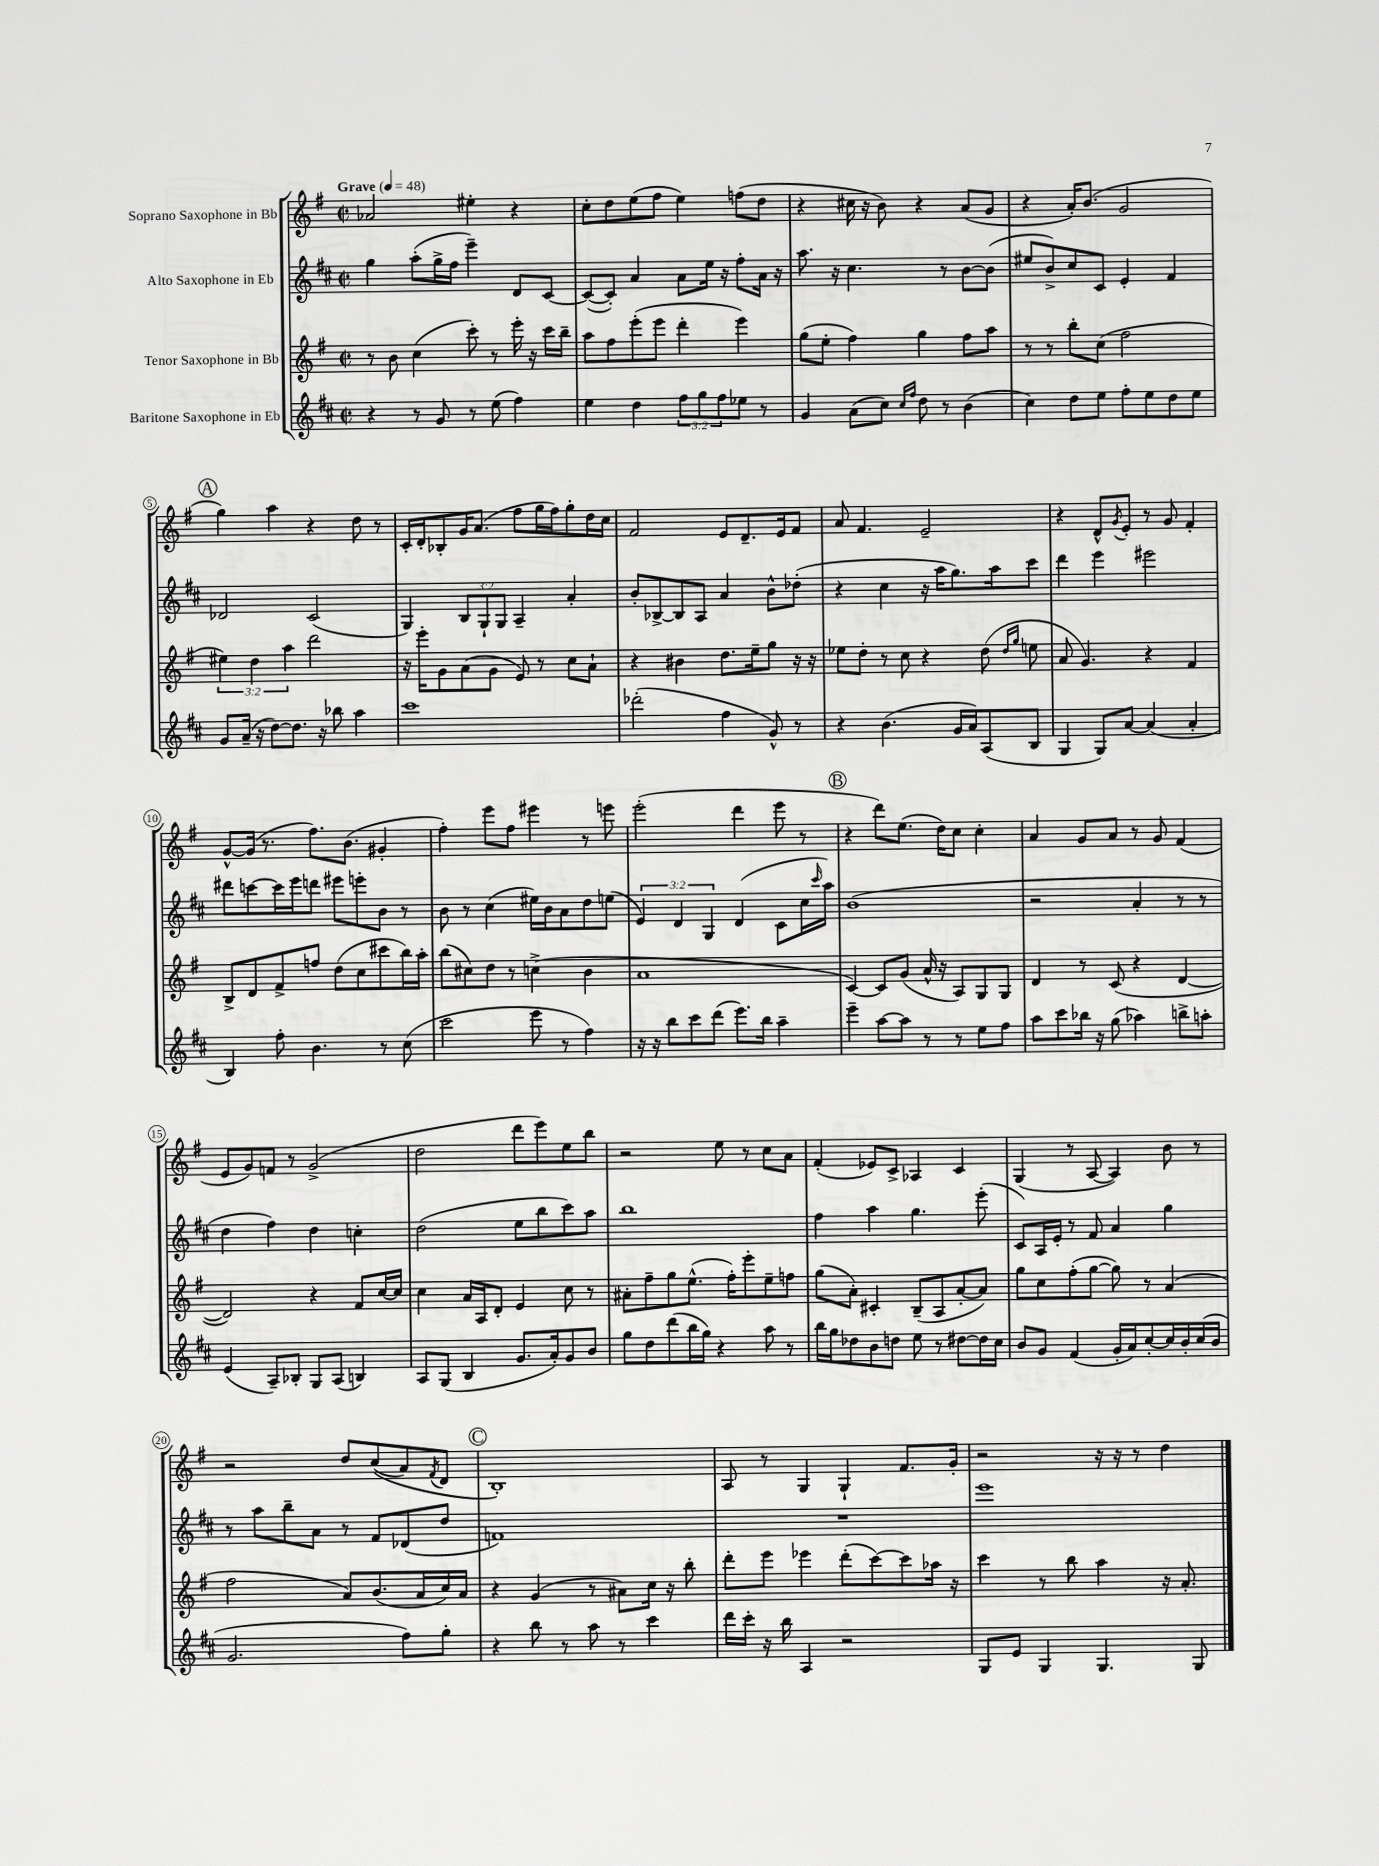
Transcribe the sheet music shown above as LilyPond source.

<<
\new StaffGroup <<
\new Staff = "s0" \with { instrumentName = "Soprano Saxophone in Bb" } {
    \clef treble \key g \major \defaultTimeSignature \time 2/2 \tempo "Grave" 4 = 48
    aes'2 eis''4-. r4 |
    c''8-. d''8 e''8( fis''8 e''4) f''8( d''8 |
    r4 cis''16 r16 b'8) r4 a'8( g'8 |
    r4 a'16-.) b'8.( g'2 |
    \mark \markup { \circle "A" } g''4) a''4 r4 d''8 r8 |
    c'16-. d'16-. bes8-. g'16 a'8.( fis''8 g''16 fis''16) g''8-. d''16 c''16 |
    fis'2 e'8 d'8.-- e'16 fis'8 |
    a'8 fis'4. e'2-- |
    r4 d'8-^ \acciaccatura { g'8 } e'8-. r8 g'8 fis'4-. |
    g'8~-^ g'16( r8. fis''8.) b'8.( gis'4-. |
    fis''4-.) e'''8 fis''8 eis'''4 r8 e'''8 |
    e'''2-.( d'''4 e'''8 r8 |
    \mark \markup { \circle "B" } r4 d'''8) e''8.( d''16) c''8 c''4-. |
    a'4 g'8 a'8 r8 g'8 fis'4( |
    e'8 g'8) f'8 r8 g'2->( |
    d''2 d'''8 e'''8) e''8 b''8 |
    r2 e''8 r8 c''8 a'8 |
    fis'4-.( ees'8) c'8-> aes4 c'4 |
    g4( r8 a8~ a4) b'8 r8 |
    r2 d''8 c''8(\( a'8) \acciaccatura { fis'8 } d'8 |
    \mark \markup { \circle "C" } b1-.\) |
    a8 r8 g4 g4-! fis'8. g'16-. |
    r2 r16 r16 r8 d''4 \bar "|." |
}
\new Staff = "s1" \with { instrumentName = "Alto Saxophone in Eb" } {
    \clef treble \key d \major \defaultTimeSignature \time 2/2 \override Staff.TupletNumber.text = #tuplet-number::calc-fraction-text
    g''4 a''8-.( g''16-> fis''16 e'''4--) d'8 cis'8~ |
    cis'8~( cis'8-.) a'4 a'8 e''16 r16 fis''8-. a'16 r16 |
    a''8. r16 cis''4. r8 b'8~ b'8( |
    eis''8 b'8->) cis''8 cis'8 e'4-. fis'4 |
    \mark \markup { \circle "A" } des'2 cis'2( |
    g4) \tuplet 3/2 { b8 g8-! g8 } a4-- a'4-. |
    b'8-. bes8~-> bes8 a8 a'4 b'8-^ des''8-.( |
    r4 cis''4 r16 a''16 g''8.) a''16 cis'''8 |
    d'''4 e'''4 eis'''2 |
    dis'''8 c'''8~ c'''16 e'''16 d'''8 eis'''8 e'''8-. b'8 r8 |
    b'8 r8 cis''4( eis''16) b'16 a'8 d''8 e''8( |
    \tuplet 3/2 { e'4) d'4 g4 } d'4( cis'8 cis''16 \grace { cis'''16 } a''16) |
    \mark \markup { \circle "B" } b'1( |
    r2 a'4-. r8 r8 |
    d''4 fis''4) d''4 c''4-. |
    d''2( e''8 b''8 cis'''8) a''8 |
    b''1 |
    fis''4 a''4 g''4. e'''8-.( |
    cis'8) a16 e'16-. r8 fis'8 a'4 g''4 |
    r8 a''8 b''8-- a'8 r8 fis'8 des'8( d''8 |
    \mark \markup { \circle "C" } f'1) |
    R1 |
    e'''1 \bar "|." |
}
\new Staff = "s2" \with { instrumentName = "Tenor Saxophone in Bb" } {
    \clef treble \key g \major \defaultTimeSignature \time 2/2 \override Staff.TupletNumber.text = #tuplet-number::calc-fraction-text
    r8 b'8 c''4( c'''8-.) r8 e'''16-. r16 c'''16 b''16-- |
    a''8 fis''8 e'''8-.( e'''8 d'''4-. e'''4) |
    g''8( e''8-. fis''4) g''4 fis''8 a''8 |
    r8 r8 b''8-. c''8( fis''2 |
    \mark \markup { \circle "A" } \tuplet 3/2 { eis''4) d''4 a''4 } d'''2 |
    r16 e'''16-. g'8 a'8( g'8 e'8) r8 c''8 a'8-! |
    r4 bis'4 d''8. e''16-- g''8 r16 r16 |
    ees''8 d''8-. r8 c''8 r4 d''8( \grace { d''16 g''16 } e''8 |
    a'8 g'4.) r4 fis'4 |
    b8-> d'8 fis'8-> f''8 d''8( c''8 cis'''8 b''16) a''16-. |
    b''8( cis''8) d''8 r8 c''4->( b'4 |
    a'1 |
    \mark \markup { \circle "B" } c'4~) c'8 g'8( a'16-^ r16 a8) g8 g8 |
    d'4 r8 c'8( r4 d'4~ |
    d'2) r4 fis'8 c''16~ c''16 |
    c''4 a'16 a16 d'8-. e'4 c''8 r8 |
    ais'8-. fis''8-- g''8 e''8.-^( fis''16-.) e'''8-. e''8-- f''8 |
    g''8( a'8-.) cis'4-. b8--( a8 a'8~-. a'8) |
    g''8 c''8 fis''8-.( g''8~ g''8) r8 a'4( |
    fis''2 a'8) b'8.( a'16 c''16) a'16 |
    \mark \markup { \circle "C" } r4 g'4( r8 ais'8) c''16 r16 b''8-. |
    d'''8-. e'''8 ees'''4 d'''8-.( c'''8~) c'''8 aes''16 r16 |
    c'''4 r8 b''8 a''4 r16 a'8.-. \bar "|." |
}
\new Staff = "s3" \with { instrumentName = "Baritone Saxophone in Eb" } {
    \clef treble \key d \major \defaultTimeSignature \time 2/2 \override Staff.TupletNumber.text = #tuplet-number::calc-fraction-text
    r4 r8 g'8 r8 e''8( fis''4) |
    e''4 d''4 \tuplet 3/2 { fis''8 g''8 fis''8 } ees''8 r8 |
    g'4 a'8( cis''8) \grace { cis''16 fis''16 } d''8 r8 b'4( |
    cis''4) d''8 e''8 fis''8-. e''8 d''8 e''8 |
    \mark \markup { \circle "A" } g'8 a'16--( r16 d''8~) d''8. r16 bes''8 a''4 |
    cis'''1 |
    des'''2-.( fis''4 g'8-^) r8 |
    r4 b'4.( g'16 a'16) a8( b8 |
    g4 g8) a'8~ a'4( a'4-. |
    b4) fis''8-. b'4. r8 cis''8( |
    cis'''2 e'''8 r8 fis''4) |
    r16 r16 b''8 cis'''8 d'''8( e'''8.) b''16 a''4-- |
    \mark \markup { \circle "B" } e'''4-- a''8~ a''8 r8 r8 e''8 fis''8 |
    a''8 cis'''8 bes''16 r16 g''8( aes''4) b''8-> a''8-. |
    e'4( a8--) bes8-. g8 a8( b4) |
    a8 g8( b4 g'8. a'16-.) g'8 b'8 |
    g''8 d''8 d'''8( b''16 g''16) r4 a''8 r8 |
    b''16 g''16 des''8 b'8 d''8 e''8 r8 dis''8~ dis''16 cis''16 |
    b'8 g'8 fis'4( g'16-. a'16) cis''8~-. cis''16 b'16-. cis''16( b'16 |
    g'2. fis''8) g''8-. |
    \mark \markup { \circle "C" } r4 b''8 r8 a''8 r8 cis'''4 |
    d'''16 cis'''16-. r16 b''16 a4 r2 |
    g8 e'8 g4 g4. g8 \bar "|." |
}
>>
>>
\layout { \context { \Score \override BarNumber.stencil = #(make-stencil-circler 0.1 0.3 ly:text-interface::print) } }
